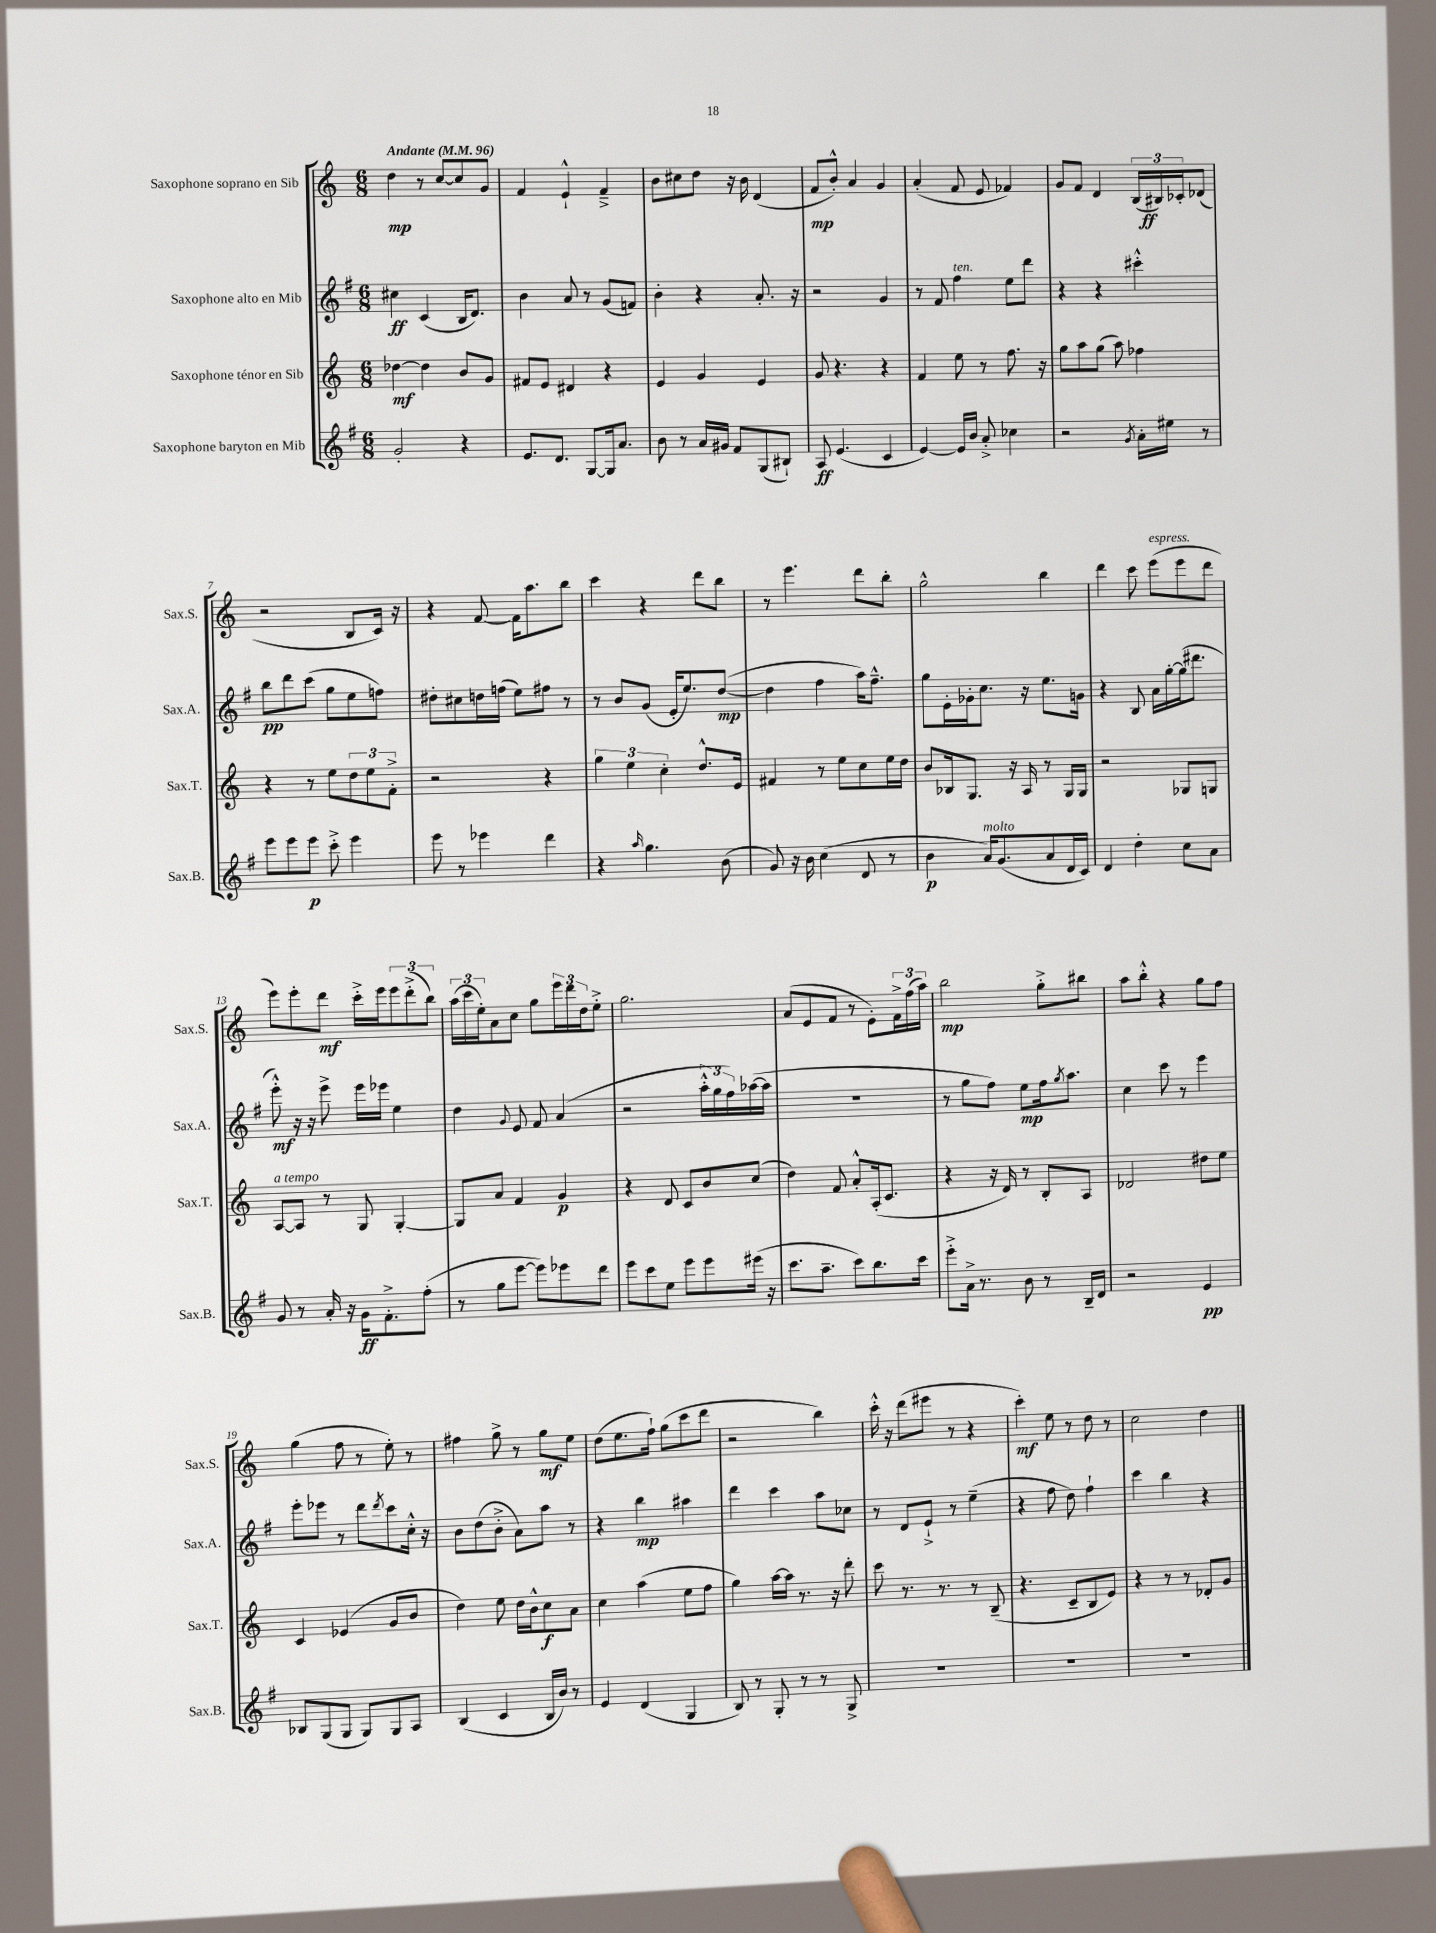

**kern	**kern	**kern	**kern
*staff4	*staff3	*staff2	*staff1
*clefG2	*clefG2	*clefG2	*clefG2
*k[f#]	*k[]	*k[f#]	*k[]
*M6/8	*M6/8	*M6/8	*M6/8
*MM96	*MM96	*MM96	*MM96
2g'	[4dd-	4cc#	4dd
.	4dd-]	(4c	8r
.	.	.	[8cc
4r	8b	16B	8cc]
.	.	8.d)	.
.	8g	.	8g
=	=	=	=
8.e	8f#	4b	4f
.	8e	.	.
8.d	.	.	.
.	4d#	8a	4e`^^
[8G	.	8r	.
16G]	4r	(8g	4f~^
8.a	.	.	.
.	.	8f)	.
=	=	=	=
8b	4e	4b'	8b
8r	.	.	8cc#
16a	4g	4r	8dd
16g#	.	.	.
8f#	.	.	16r
.	.	.	16b
(8G	4e	8.a'	(4d
8B#`)	.	.	.
.	.	16r	.
=	=	=	=
8A	8g	2r	8f
(4.e	4.r	.	8b'^^)
.	.	.	4a
4c	4r	4g	4g
=	=	=	=
[4e)	4f	8r	(4a'
.	.	8f#	.
16e]	8ee	4ff#	8f
16b	.	.	.
8a'^	8r	.	8e
4cc-	8.ff	8ee	4f-)
.	.	8ddd	.
.	16r	.	.
=	=	=	=
2r	8gg	4r	8g
.	8aa	.	8f
.	(8gg	4r	4d
.	8aa)	.	.
8qg	.	.	.
16a'	4ff-	4ccc#'^^	(24B
.	.	.	24B#)
16ee#	.	.	.
.	.	.	24c-'
8r	.	.	(8d-
=	=	=	=
8eee	4r	8bb	2r
8eee	.	8ddd	.
8eee	8r	(8ccc	.
8ccc'^	8ee	8gg	.
4eee	12dd	8ee	8B
.	12ee	.	.
.	.	8ff)	16c)
.	12f'^	.	.
.	.	.	16r
=	=	=	=
8eee	2r	8dd#'	4r
8r	.	8cc#	.
4eee-	.	16dd	[8f
.	.	(16ff	.
.	.	8ee)	16f]
.	.	.	8.aa
4ddd	4r	8ff#	.
.	.	8r	8bb
=	=	=	=
4r	6gg	8r	4ccc
.	.	8b	.
.	6ee	.	.
16qqaa	.	.	.
4.gg	.	(8g	4r
.	6cc'	.	.
.	.	16e'	.
.	.	8.ee)	.
.	8.dd^^	.	8ddd
(8b	.	([8dd	8bb
.	16e	.	.
=	=	=	=
8g)	4f#	4dd]	8r
16r	.	.	4.eee
16b	.	.	.
(4cc	8r	4ff#	.
.	8ee	.	.
8d	8cc	16aa)	8ddd
.	.	8.ff#~^^	.
8r	16ee	.	8bb'
.	16dd	.	.
=	=	=	=
4b	8b	8gg	2gg^^
.	16B-	16e'	.
.	8.G	16g-'	.
16a)	.	8.cc	.
(8.g	.	.	.
.	16r	.	.
.	16A	16r	.
8a	8r	8.ee	4bb
16d	16G	.	.
16c)	16G	16g	.
=	=	=	=
4d	2r	4r	4ddd
4dd'	.	8B	8ccc
.	.	16a	(8eee
.	.	[16gg'	.
8cc	8G-	(16gg]	8eee
.	.	8.ddd#	.
8a	8G	.	8ddd
=	=	=	=
8g	[8A	8eee'^^)	8eee)
8r	8A]	16r	8eee'
.	.	16r	.
16a'	8r	8eee^	8ddd
16r	.	.	.
16g	8G	16eee	16ccc'^
8.f#'^	.	16eee-	16eee
.	[4G'	4ee	12eee
.	.	.	(12ddd'^
(8ff#'	.	.	.
.	.	.	12bb)
=	=	=	=
8r	8G]	4dd	(24aa
.	.	.	24ccc
.	.	.	24ee')
8gg	8a	.	8a
.	.	8qqg	.
[8eee	4f	8e	8cc
8eee])	.	8f#	8gg
8eee-	4g	(4a	24eee
.	.	.	24ddd
.	.	.	24dd
8ddd	.	.	8ee'^
=	=	=	=
8eee	4r	2r	2.gg
8ccc	.	.	.
8ee	8d	.	.
8eee	8c	.	.
8eee	8b	24aa'^^	.
.	.	24gg	.
.	.	24ff#)	.
(16eee#	(8cc	([16aa-	.
16r	.	16aa-]	.
=	=	=	=
8.ccc	4dd)	2.r	(8a
.	.	.	8e
8.aa~	.	.	.
.	8f	.	8f
8ccc)	8a'^^	.	8r
8.bb	(16A'	.	8e')
.	8.c	.	.
.	.	.	24f^
.	.	.	(24ff
16ccc	.	.	.
.	.	.	24aa)
=	=	=	=
8eee'^	4r	8r	2bb
16a^	.	8gg	.
8.r	.	.	.
.	16r	8ff#)	.
.	16d)	.	.
8b	8r	8ee	.
8r	8B'	16ff#	8gg'^
.	.	8qgg	.
.	.	8.aa	.
16B~	8A	.	8bb#
16d	.	.	.
=	=	=	=
2r	2d-	4cc	8aa
.	.	.	8bb'^^
.	.	8ccc	4r
.	.	8r	.
4e	8dd#	4eee	8gg
.	8ee	.	8ff
=	=	=	=
8B-	4c	8eee'	(4gg
(8G	.	8eee-	.
8G	(4e-	8r	8ff
8G)	.	8ddd	8r
.	.	8qddd	.
8G	8g	8ccc	8ee')
8A	8b	16cc'^^	8r
.	.	16r	.
=	=	=	=
(4B	4dd)	8b	4ff#
.	.	(8dd	.
4c	8ee	8b'^	8gg^
.	16dd	8a)	8r
.	16b^^	.	.
16B	8cc	8aa	8gg
16b)	.	.	.
8r	8a	8r	8ee
=	=	=	=
4e	4cc	4r	(8dd
.	.	.	8.ee
(4d	(4aa	4bb	.
.	.	.	16ff`)
.	.	.	(8gg
4G	8ee	4aa#	8ccc
.	8ff	.	8ddd
=	=	=	=
8B)	4gg)	4ddd	2r
8r	.	.	.
8G'	[16aa	4ccc	.
.	16aa]	.	.
8r	8.r	.	.
8r	.	8aa	4bb)
.	16r	.	.
8G^	8ddd'	8cc-	.
=	=	=	=
2.r	8ccc	8r	16ccc'^^
.	.	.	16r
.	8.r	8d	(8ddd
.	.	8e`^	8eee#
.	8.r	.	.
.	.	8r	8r
.	8r	(4ee~	4r
.	(8B~	.	.
=	=	=	=
2.r	4.r	4r	4ccc')
.	.	8ff#	8ee
.	8c~	8dd)	8r
.	8B	4ff#`	8dd
.	8e)	.	8r
=	=	=	=
2.r	4r	4ccc	2cc
.	8r	4bb	.
.	8r	.	.
.	8d-'	4r	4dd
.	8g	.	.
==	==	==	==
*-	*-	*-	*-
